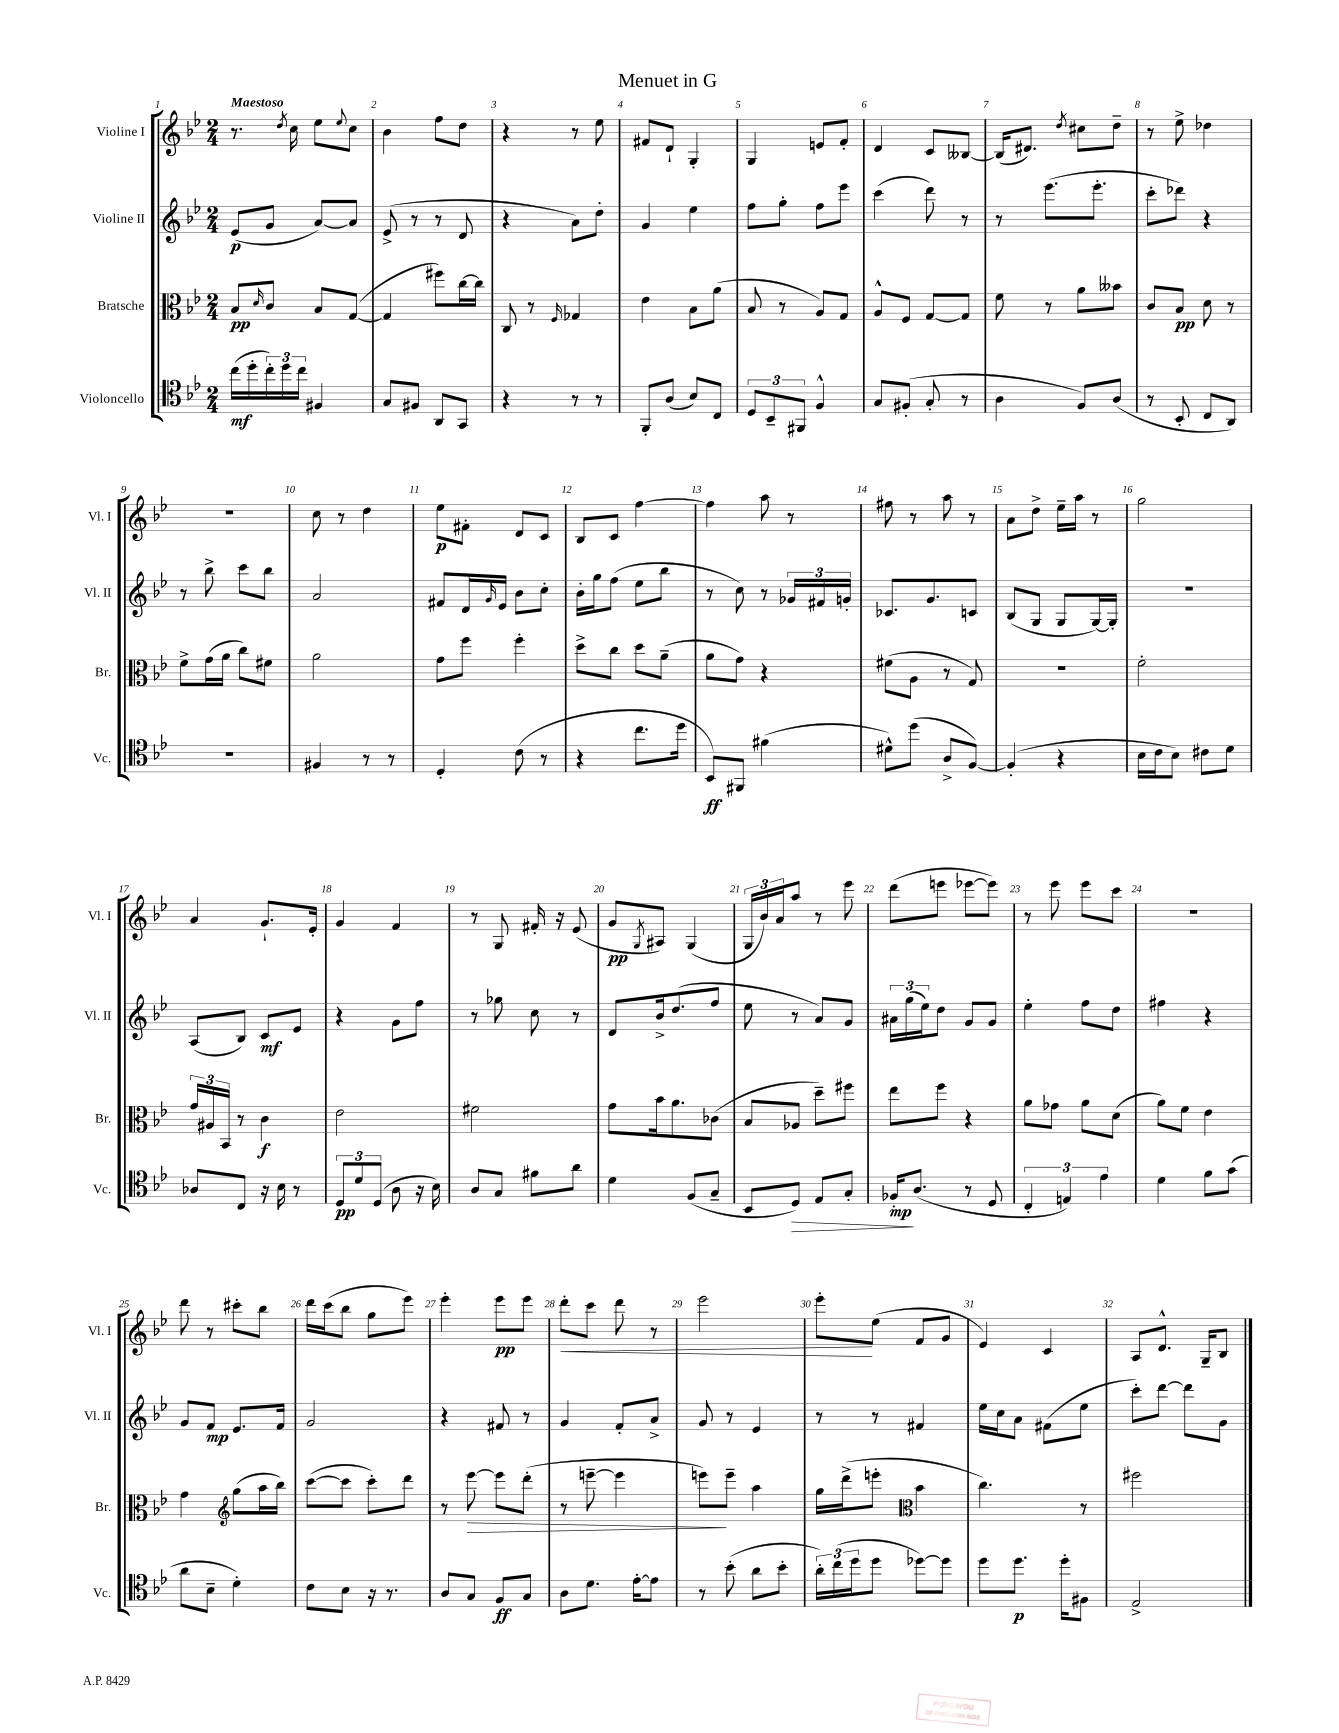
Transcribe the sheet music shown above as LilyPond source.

\header { title = "Menuet in G" }
<<
\new StaffGroup <<
\new Staff = "s0" \with { instrumentName = "Violine I" shortInstrumentName = "Vl. I" } {
    \clef treble \key bes \major \numericTimeSignature \time 2/4 \tempo "Maestoso"
    r8. \acciaccatura { d''8 } c''16 ees''8 \appoggiatura { ees''8 } c''8 |
    bes'4 f''8 d''8 |
    r4 r8 ees''8 |
    fis'8 d'8-! g4-. |
    g4 e'8 f'8-. |
    d'4 c'8 beses8~ |
    beses16( dis'8.) \acciaccatura { d''8 } cis''8 d''8-- |
    r8 ees''8-> des''4 |
    r2 |
    c''8 r8 d''4 |
    ees''8\p fis'8-. d'8 c'8 |
    bes8 c'8 f''4~ |
    f''4 a''8 r8 |
    fis''8 r8 a''8 r8 |
    a'8 d''8-> ees''16-- a''16 r8 |
    g''2 |
    a'4 g'8.-! ees'16-. |
    g'4 f'4 |
    r8 g8 fis'16-. r16 ees'8( |
    g'8\pp \acciaccatura { g8 } ais8) g4( |
    \tuplet 3/2 { g16 bes'16) a'16 } a''8 r8 ees'''8 |
    d'''8( e'''8 ees'''8~ ees'''8) |
    r8 ees'''8 ees'''8 c'''8 |
    r2 |
    d'''8 r8 cis'''8-. bes''8 |
    d'''16 c'''16( bes''8 g''8 ees'''8) |
    ees'''4-. ees'''8\pp ees'''8 |
    d'''8-.\< c'''8 d'''8 r8 |
    ees'''2 |
    ees'''8-.\! ees''8( f'8 g'8 |
    ees'4) c'4 |
    a8 d'8.-^ g16-- bes8 \bar "|." |
}
\new Staff = "s1" \with { instrumentName = "Violine II" shortInstrumentName = "Vl. II" } {
    \clef treble \key bes \major \numericTimeSignature \time 2/4
    ees'8\p( g'8 a'8~) a'8 |
    ees'8->( r8 r8 d'8 |
    r4 a'8) d''8-. |
    g'4 ees''4 |
    f''8 g''8-. f''8 ees'''8 |
    c'''4( d'''8) r8 |
    r8 ees'''8.( ees'''8.-. |
    c'''8-. des'''8) r4 |
    r8 bes''8-> c'''8 bes''8 |
    a'2 |
    fis'8 d'16 \grace { g'16 } ees'16 bes'8 c''8-. |
    bes'16-. g''16 f''8( ees''8 bes''8 |
    r8 c''8) r8 \tuplet 3/2 { ges'16 fis'16 g'16-. } |
    ces'8. g'8. c'8 |
    bes8( g8 g8 g16~) g16-. |
    R2 |
    a8( bes8) c'8\mf ees'8 |
    r4 g'8 f''8 |
    r8 ges''8 c''8 r8 |
    d'8 bes'16-> d''8.( f''8 |
    ees''8 r8 a'8) g'8 |
    \tuplet 3/2 { ais'16 g''16( ees''16) } d''8 g'8 g'8 |
    ees''4-. f''8 d''8 |
    fis''4 r4 |
    g'8 f'8\mp ees'8. f'16 |
    g'2 |
    r4 fis'8 r8 |
    g'4 f'8-. a'8-> |
    g'8 r8 ees'4 |
    r8 r8 fis'4 |
    ees''16 c''16 a'8 fis'8( ees''8 |
    c'''8-.) d'''8~ d'''8 g'8 \bar "|." |
}
\new Staff = "s2" \with { instrumentName = "Bratsche" shortInstrumentName = "Br." } {
    \clef alto \key bes \major \numericTimeSignature \time 2/4
    bes8\pp \grace { d'16 } c'8 bes8 g8~( |
    g4 fis''8) c''16~ c''16 |
    c8 r8 \grace { f16 } ges4 |
    ees'4 bes8 a'8( |
    bes8 r8 a8) g8 |
    a8-^ f8 g8~ g8 |
    f'8 r8 a'8 beses'8 |
    c'8 bes8\pp d'8 r8 |
    f'8-> g'16( a'16 c''8) fis'8 |
    a'2 |
    g'8 f''8 f''4-. |
    d''8-> c''8 d''8 a'8--( |
    a'8 g'8) r4 |
    fis'8( a8 r8 g8) |
    r2 |
    f'2-. |
    \tuplet 3/2 { g'16 ais16 bes,16 } r8 c'4\f |
    ees'2 |
    fis'2 |
    g'8 bes'16 a'8. ces'8( |
    bes8 aes8 d''8--) fis''8 |
    ees''8 f''8 r4 |
    a'8 ges'8 a'8 d'8( |
    a'8) f'8 ees'4 |
    g'4 \clef treble g''8( a''16 bes''16) |
    c'''8~( c'''8 c'''8-.) d'''8 |
    r8 ees'''8~\> ees'''8 d'''8-.( |
    r8 e'''8~-- e'''4 |
    e'''8\!) e'''8-- a''4 |
    g''16 d'''16->( e'''8-. \clef alto bes'4 |
    c''4.) r8 |
    fis''2 \bar "|." |
}
\new Staff = "s3" \with { instrumentName = "Violoncello" shortInstrumentName = "Vc." } {
    \clef tenor \key bes \major \numericTimeSignature \time 2/4
    c''16\mf( d''16-. \tuplet 3/2 { c''16-.) d''16 c''16 } fis4 |
    g8 fis8 a,8 g,8 |
    r4 r8 r8 |
    f,8-. a8( bes8) c8 |
    \tuplet 3/2 { d8 bes,8-- fis,8 } f4-^ |
    g8 fis8-.( g8-. r8 |
    a4 f8) a8( |
    r8 bes,8-. c8 a,8) |
    r2 |
    fis4 r8 r8 |
    d4-. c'8( r8 |
    r4 c''8. d''16 |
    bes,8\ff) fis,8 fis'4( |
    dis'8-^) d''8( a8-> f8~) |
    f4-.( r4 |
    bes16 c'16 bes8) cis'8 d'8 |
    aes8 c8 r16 bes16 r8 |
    \tuplet 3/2 { d8\pp d'8 d8( } a8 r16 bes16) |
    a8 g8 fis'8 a'8 |
    d'4 f8( g8-- |
    bes,8 d8\>) ees8 g8-. |
    fes16-.\mp\! a8.( r8 d8 |
    \tuplet 3/2 { c4-. e4) ees'4 } |
    d'4 f'8 g'8( |
    a'8 bes8-- d'4-.) |
    c'8 bes8 r16 r8. |
    a8 g8 f8\ff g8 |
    a8 d'8. ees'16~-. ees'8 |
    r8 bes'8-.( a'8 bes'8-. |
    \tuplet 3/2 { a'16-.) c''16( d''16 } d''8 des''8~) des''8 |
    d''8 d''8.\p d''16-. fis8 |
    ees2-> \bar "|." |
}
>>
>>
\layout { \context { \Score \override BarNumber.break-visibility = ##(#f #t #t) barNumberVisibility = #all-bar-numbers-visible } }
